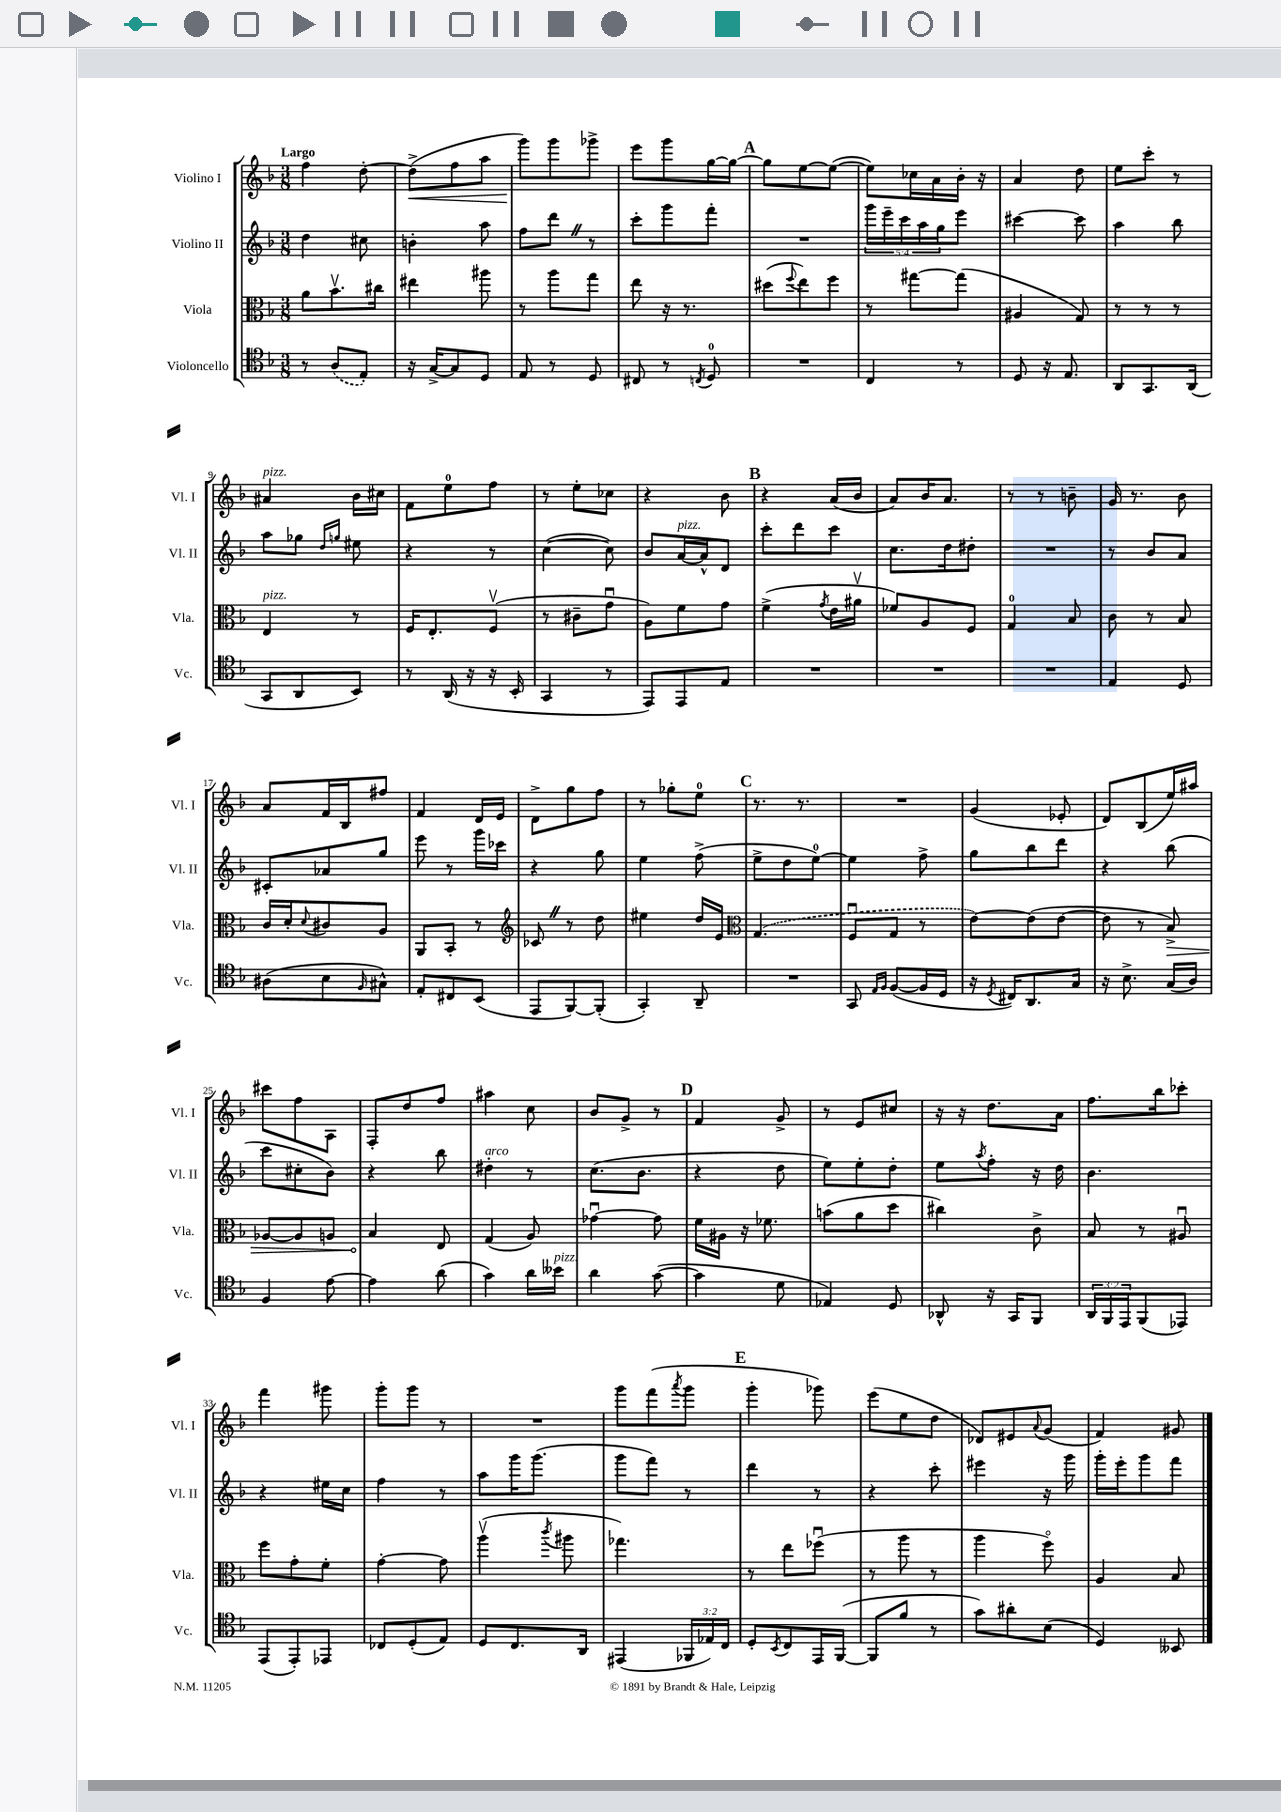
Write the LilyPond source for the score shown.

<<
\new StaffGroup <<
\new Staff = "s0" \with { instrumentName = "Violino I" shortInstrumentName = "Vl. I" } {
    \clef treble \key f \major \numericTimeSignature \time 3/8 \tempo "Largo"
    f''4 d''8~-. |
    d''8->\<( f''8 a''8 |
    g'''8\!) g'''8 ges'''8-> |
    e'''8 g'''8 g''16~ g''16~ |
    \mark \markup { \bold "A" } g''8 e''8~ e''8~( |
    e''8) ces''16 a'16 bes'16-. r16 |
    a'4 d''8 |
    e''8 c'''8-. r8 |
    ais'4^\markup { \italic "pizz." } bes'16 cis''16 |
    f'8 e''8-0 f''8 |
    r8 e''8-. ces''8 |
    r4 bes'8 |
    \mark \markup { \bold "B" } r4 a'16( bes'16 |
    a'8) bes'16 a'8. |
    r8 r8 b'8-- |
    g'16 r8. bes'8 |
    a'8 f'16 bes16 fis''8 |
    f'4 d'16 e'16 |
    d'8-> g''8 f''8 |
    r8 ges''8-. e''8-0 |
    \mark \markup { \bold "C" } r8. r8. |
    R4. |
    g'4( ees'8-. |
    d'8) bes8( e''16) ais''16 |
    cis'''8 f''8 a8 |
    f8-. d''8 f''8 |
    ais''4 c''8 |
    bes'8 g'8-> r8 |
    \mark \markup { \bold "D" } f'4 g'8-> |
    r8 e'8 cis''8 |
    r16 r16 d''8. a'16 |
    f''8. bes''16 ces'''8-. |
    f'''4 gis'''8 |
    g'''8-. g'''8 r8 |
    R4. |
    g'''8 f'''8( \acciaccatura { a'''8 } g'''8 |
    \mark \markup { \bold "E" } g'''4-. ges'''8) |
    e'''8( e''8 d''8 |
    des'8) eis'8 \appoggiatura { a'8 } g'8( |
    f'4) gis'8 \bar "|." |
}
\new Staff = "s1" \with { instrumentName = "Violino II" shortInstrumentName = "Vl. II" } {
    \clef treble \key f \major \numericTimeSignature \time 3/8 \override Staff.TupletNumber.text = #tuplet-number::calc-fraction-text
    d''4 cis''8 |
    b'4-. a''8 |
    f''8 d'''8 \once \override BreathingSign.text = \markup { \musicglyph "scripts.caesura.straight" } \breathe r8 |
    c'''8-. g'''8 f'''8-. |
    \mark \markup { \bold "A" } R4. |
    \tuplet 5/4 { g'''16 e'''16-- c'''16 a''16 g''16 } e'''8 |
    cis'''4~ cis'''8 |
    a''4 bes''8 |
    a''8 ges''8 \grace { d''16 g''16 } eis''8 |
    r4 r8 |
    c''4~( c''8) |
    bes'8 a'16~^\markup { \italic "pizz." } a'16-^ d'8 |
    \mark \markup { \bold "B" } c'''8-. d'''8 c'''8 |
    c''8. d''16 dis''8-. |
    R4. |
    r8 bes'8 a'8 |
    cis'8-. aes'8 g''8 |
    e'''8 r8 g'''16 ces'''16 |
    r4 g''8 |
    e''4 f''8->( |
    \mark \markup { \bold "C" } e''8-> d''8 e''8-0~) |
    e''4 f''8-> |
    g''8 bes''8 d'''8 |
    r4 bes''8( |
    c'''8 cis''8-. bes'8) |
    r4 bes''8 |
    dis''4-.^\markup { \italic "arco" } r8 |
    c''8.( bes'8. |
    \mark \markup { \bold "D" } r4 d''8 |
    e''8) e''8-. d''8-. |
    e''8 \acciaccatura { a''8 } f''8-. r16 d''16 |
    bes'4. |
    r4 eis''16 c''16 |
    f''4 r8 |
    a''8 g'''16 g'''8.( |
    g'''8 f'''8) r8 |
    \mark \markup { \bold "E" } d'''4 r8 |
    r4 c'''8-. |
    eis'''4 r16 g'''16 |
    g'''16-. e'''16-. g'''8 f'''8 \bar "|." |
}
\new Staff = "s2" \with { instrumentName = "Viola" shortInstrumentName = "Vla." } {
    \clef alto \key f \major \numericTimeSignature \time 3/8
    a'8 bes'8.\upbow cis''16 |
    eis''4 ais''8 |
    r8 a''8 g''8 |
    e''8 r16 r8. |
    \mark \markup { \bold "A" } dis''8( \appoggiatura { f''8 } e''8) f''8 |
    r8 gis''8~ gis''8( |
    ais4 g8) |
    r8 r8 r8 |
    e4^\markup { \italic "pizz." } r8 |
    f16 e8.-. f8\upbow( |
    r8 cis'8-- g'8\downbow |
    a8) f'8 g'8 |
    \mark \markup { \bold "B" } f'4->( \acciaccatura { g'8 } e'16 ais'16\upbow |
    fes'8) a8 f8 |
    g4-0 bes8 |
    c'8 r8 bes8 |
    c'16 d'16-. \appoggiatura { d'8 } cis'8 a8 |
    a,8 bes,8-. r8 |
    \clef treble ces'8 \once \override BreathingSign.text = \markup { \musicglyph "scripts.caesura.straight" } \breathe r8 d''8 |
    eis''4 d''16 e'16 |
    \mark \markup { \bold "C" } \clef alto \once \slurDashed g4.( |
    f8\downbow g8 r8 |
    e'8~) e'8( e'8~ |
    e'8 r8 \once \override Hairpin.circled-tip = ##t bes8->\>) |
    aes8~ aes8 a8 |
    bes4\! e8 |
    g4( a8) |
    ges'4~\downbow ges'8 |
    \mark \markup { \bold "D" } f'16 ais16 r16 fes'8. |
    b'8( a'8 d''8 |
    cis''4) c'8-> |
    bes8 r8 ais8\downbow |
    f''8 g'8-. f'8-. |
    g'4~-. g'8 |
    a''4\upbow( \acciaccatura { c'''8 } ais''8 |
    ges''4.) |
    \mark \markup { \bold "E" } r8 e''8 fes''8\downbow( |
    r8 a''8 r8 |
    a''4 f''8\flageolet) |
    a4 bes8 \bar "|." |
}
\new Staff = "s3" \with { instrumentName = "Violoncello" shortInstrumentName = "Vc." } {
    \clef tenor \key f \major \numericTimeSignature \time 3/8 \override Staff.TupletNumber.text = #tuplet-number::calc-fraction-text
    r8 \once \slurDashed a8( e8-.) |
    r16 g16~-> g8 d8 |
    e8 r8 d8 |
    cis8 r8 \acciaccatura { c8 } d8-0 |
    \mark \markup { \bold "A" } R4. |
    c4 r8 |
    d8 r16 e8. |
    a,8 g,8. a,16( |
    g,8 a,8 bes,8) |
    r8 a,16( r16 r16 bes,16-. |
    g,4 r8 |
    e,8) e,8 e8 |
    \mark \markup { \bold "B" } R4. |
    R4. |
    R4. |
    e4 d8 |
    ais8( bes8 \grace { f16 } gis8-^) |
    e8-. cis8 bes,8( |
    e,8 f,8~) f,8-.( |
    g,4-.) a,8-- |
    \mark \markup { \bold "C" } R4. |
    g,8 \grace { e16 f16 } f8~( f16 d16 |
    r16 \acciaccatura { d8 } cis16) a,8. g16 |
    r16 bes8.-> g16( a16) |
    f4 e'8~ |
    e'4 a'8( |
    g'4) a'16 beses'16^\markup { \italic "pizz." } |
    a'4 g'8~( |
    \mark \markup { \bold "D" } g'4 d'8 |
    ees4) d8 |
    aes,8-^ r16 g,16 f,8 |
    \tuplet 3/2 { a,16 f,16 e,16 } f,8( ees,8) |
    e,8( e,8-.) ees,8 |
    ces8 d8-.( e8) |
    d8 c8. a,16 |
    eis,4( \tuplet 3/2 { fes,16 ees16) c16 } |
    \mark \markup { \bold "E" } d8-. \acciaccatura { bes,8 } c8 e,16 f,16~( |
    f,8 f'8 r8 |
    g'8) ais'8-. bes8( |
    d4) beses,8 \bar "|." |
}
>>
>>
